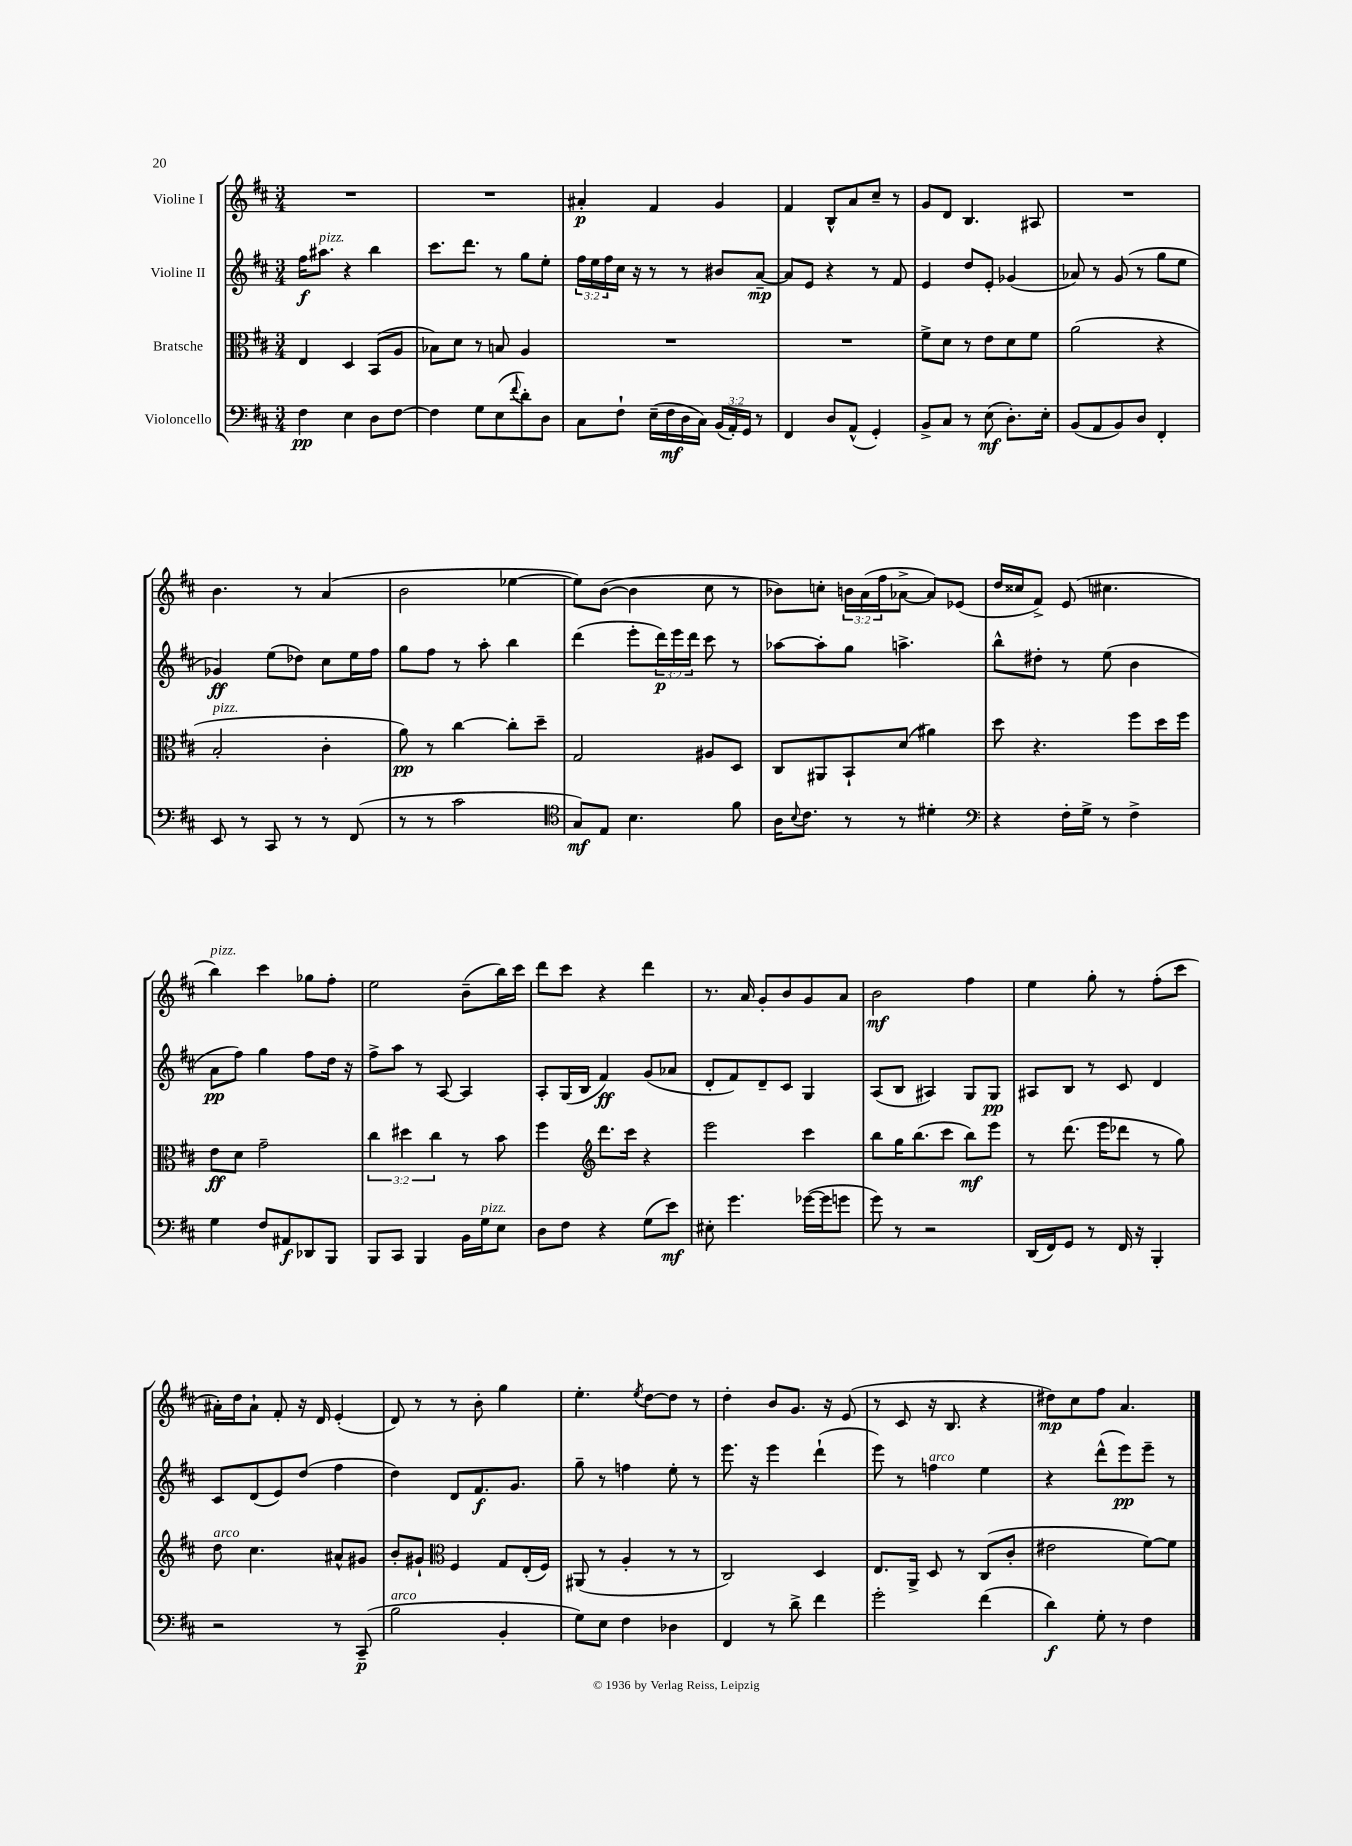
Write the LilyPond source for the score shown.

<<
\new StaffGroup <<
\new Staff = "s0" \with { instrumentName = "Violine I" } {
    \clef treble \key d \major \numericTimeSignature \time 3/4 \override Staff.TupletNumber.text = #tuplet-number::calc-fraction-text
    R2. |
    R2. |
    ais'4-.\p fis'4 g'4 |
    fis'4 b8-^ a'8 cis''8-- r8 |
    g'8 d'8 b4. ais8 |
    R2. |
    b'4. r8 a'4( |
    b'2 ees''4~ |
    ees''8) b'8~( b'4 cis''8 r8 |
    bes'8) c''8-. \tuplet 3/2 { b'16 a'16( fis''16 } aes'8~-> aes'8) ees'8( |
    d''16 cisis''16 fis'8->) e'8( cis''4. |
    b''4^\markup { \italic "pizz." }) cis'''4 ges''8 fis''8-. |
    e''2 b'8--( b''16) cis'''16 |
    d'''8 cis'''8 r4 d'''4 |
    r8. a'16 g'8-. b'8 g'8 a'8 |
    b'2\mf fis''4 |
    e''4 g''8-. r8 fis''8-.( cis'''8 |
    ais'16-.) d''16 ais'8-! fis'8-. r16 d'16 e'4-.( |
    d'8) r8 r8 b'8-. g''4 |
    e''4.-. \acciaccatura { e''8 } d''8~ d''8 r8 |
    d''4-. b'8 g'8. r16 e'8( |
    r8 cis'8 r16 b8. r4 |
    dis''8\mp) cis''8 fis''8 a'4. \bar "|." |
}
\new Staff = "s1" \with { instrumentName = "Violine II" } {
    \clef treble \key d \major \numericTimeSignature \time 3/4 \override Staff.TupletNumber.text = #tuplet-number::calc-fraction-text
    fis''16\f ais''8.^\markup { \italic "pizz." } r4 b''4 |
    cis'''8. d'''8. r8 g''8 e''8-. |
    \tuplet 3/2 { fis''16 e''16 fis''16 } cis''16 r16 r8 r8 bis'8 a'8~--\mp |
    a'8 e'8 r4 r8 fis'8 |
    e'4 d''8 e'8-. ges'4( |
    aes'8) r8 g'8( r8 g''8 e''8 |
    ges'4\ff) e''8( des''8) cis''8 e''16 fis''16 |
    g''8 fis''8 r8 a''8-. b''4 |
    d'''4( e'''8-. \tuplet 3/2 { d'''16\p) e'''16 d'''16 } cis'''8 r8 |
    aes''8~ aes''8-. g''8 a''4.-> |
    b''8-^ dis''8-. r8 e''8( b'4 |
    a'8\pp fis''8) g''4 fis''8 d''16 r16 |
    fis''8-> a''8 r8 a8~ a4 |
    a8-. g16( b16 fis'4\ff) g'8( aes'8 |
    d'8-. fis'8) d'8-- cis'8 g4 |
    a8( b8 ais4) g8 g8\pp |
    ais8 b8 r8 cis'8 d'4 |
    cis'8 d'8( e'8) d''8( fis''4 |
    d''4) d'8 fis'8.\f g'8. |
    g''8-- r8 f''4 e''8-. r8 |
    e'''8. r16 e'''4 d'''4-!( |
    e'''8) r8 f''4^\markup { \italic "arco" } e''4 |
    r4 d'''8-^( e'''8\pp) e'''8-- r8 \bar "|." |
}
\new Staff = "s2" \with { instrumentName = "Bratsche" } {
    \clef alto \key d \major \numericTimeSignature \time 3/4 \override Staff.TupletNumber.text = #tuplet-number::calc-fraction-text
    e4 d4 b,8( a8 |
    bes8) d'8 r8 b8 a4 |
    R2. |
    R2. |
    fis'8-> d'8 r8 e'8 d'8 fis'8 |
    a'2( r4 |
    b2-.^\markup { \italic "pizz." } cis'4-. |
    a'8\pp) r8 cis''4~ cis''8-. d''8-- |
    g2 ais8 d8 |
    cis8 ais,8 b,8-! d'8( ais'4) |
    d''8 r4. fis''8 d''16 fis''16 |
    e'8\ff d'8 g'2-- |
    \tuplet 3/2 { cis''4 dis''4 cis''4 } r8 b'8 |
    fis''4 \clef treble d'''8. cis'''16 r4 |
    e'''2 cis'''4 |
    b''8 g''16 b''8.( cis'''8 b''8\mf) e'''8 |
    r8 d'''8.( e'''16 des'''8 r8 g''8) |
    d''8^\markup { \italic "arco" } cis''4. ais'8-^ gis'8 |
    b'8-. gis'8-! \clef alto fis4 g8 e16-.( fis16) |
    ais,8( r8 a4-. r8 r8 |
    cis2) d4 |
    e8. a,16-> d8 r8 cis8( cis'8-. |
    eis'2 fis'8~) fis'8 \bar "|." |
}
\new Staff = "s3" \with { instrumentName = "Violoncello" } {
    \clef bass \key d \major \numericTimeSignature \time 3/4 \override Staff.TupletNumber.text = #tuplet-number::calc-fraction-text
    fis4\pp e4 d8 fis8~ |
    fis4 g8 e8( \appoggiatura { fis'8 } d'8-.) d8 |
    cis8 fis8-! e16--( fis16\mf d16 cis16) \tuplet 3/2 { b,16( a,16-.) g,16 } r8 |
    fis,4 d8 a,8-^( g,4-.) |
    b,8-> cis8 r8 e8\mf( d8.-.) e16-. |
    b,8( a,8 b,8) d8 fis,4-. |
    e,8 r8 cis,8 r8 r8 fis,8( |
    r8 r8 cis'2 |
    \clef tenor g8\mf) e8 b4. fis'8 |
    a16 \appoggiatura { b8 } cis'8. r8 r8 dis'4-. |
    \clef bass r4 fis16-. g16-> r8 fis4-> |
    g4 fis8 ais,8\f des,8 b,,8 |
    b,,8 cis,8 b,,4 b,16 g16^\markup { \italic "pizz." } e8 |
    d8 fis8 r4 g8( e'8\mf) |
    eis8-. g'4. ges'16~( ges'16 g'8 |
    g'8) r8 r2 |
    d,16( fis,16) g,8 r8 fis,16 r16 b,,4-. |
    r2 r8 cis,8--\p( |
    b2^\markup { \italic "arco" } b,4-. |
    g8) e8 fis4 des4 |
    fis,4 r8 d'8-> fis'4 |
    g'2-. fis'4( |
    d'4\f) g8-. r8 fis4 \bar "|." |
}
>>
>>
\layout { \context { \Score \remove "Bar_number_engraver" } }
